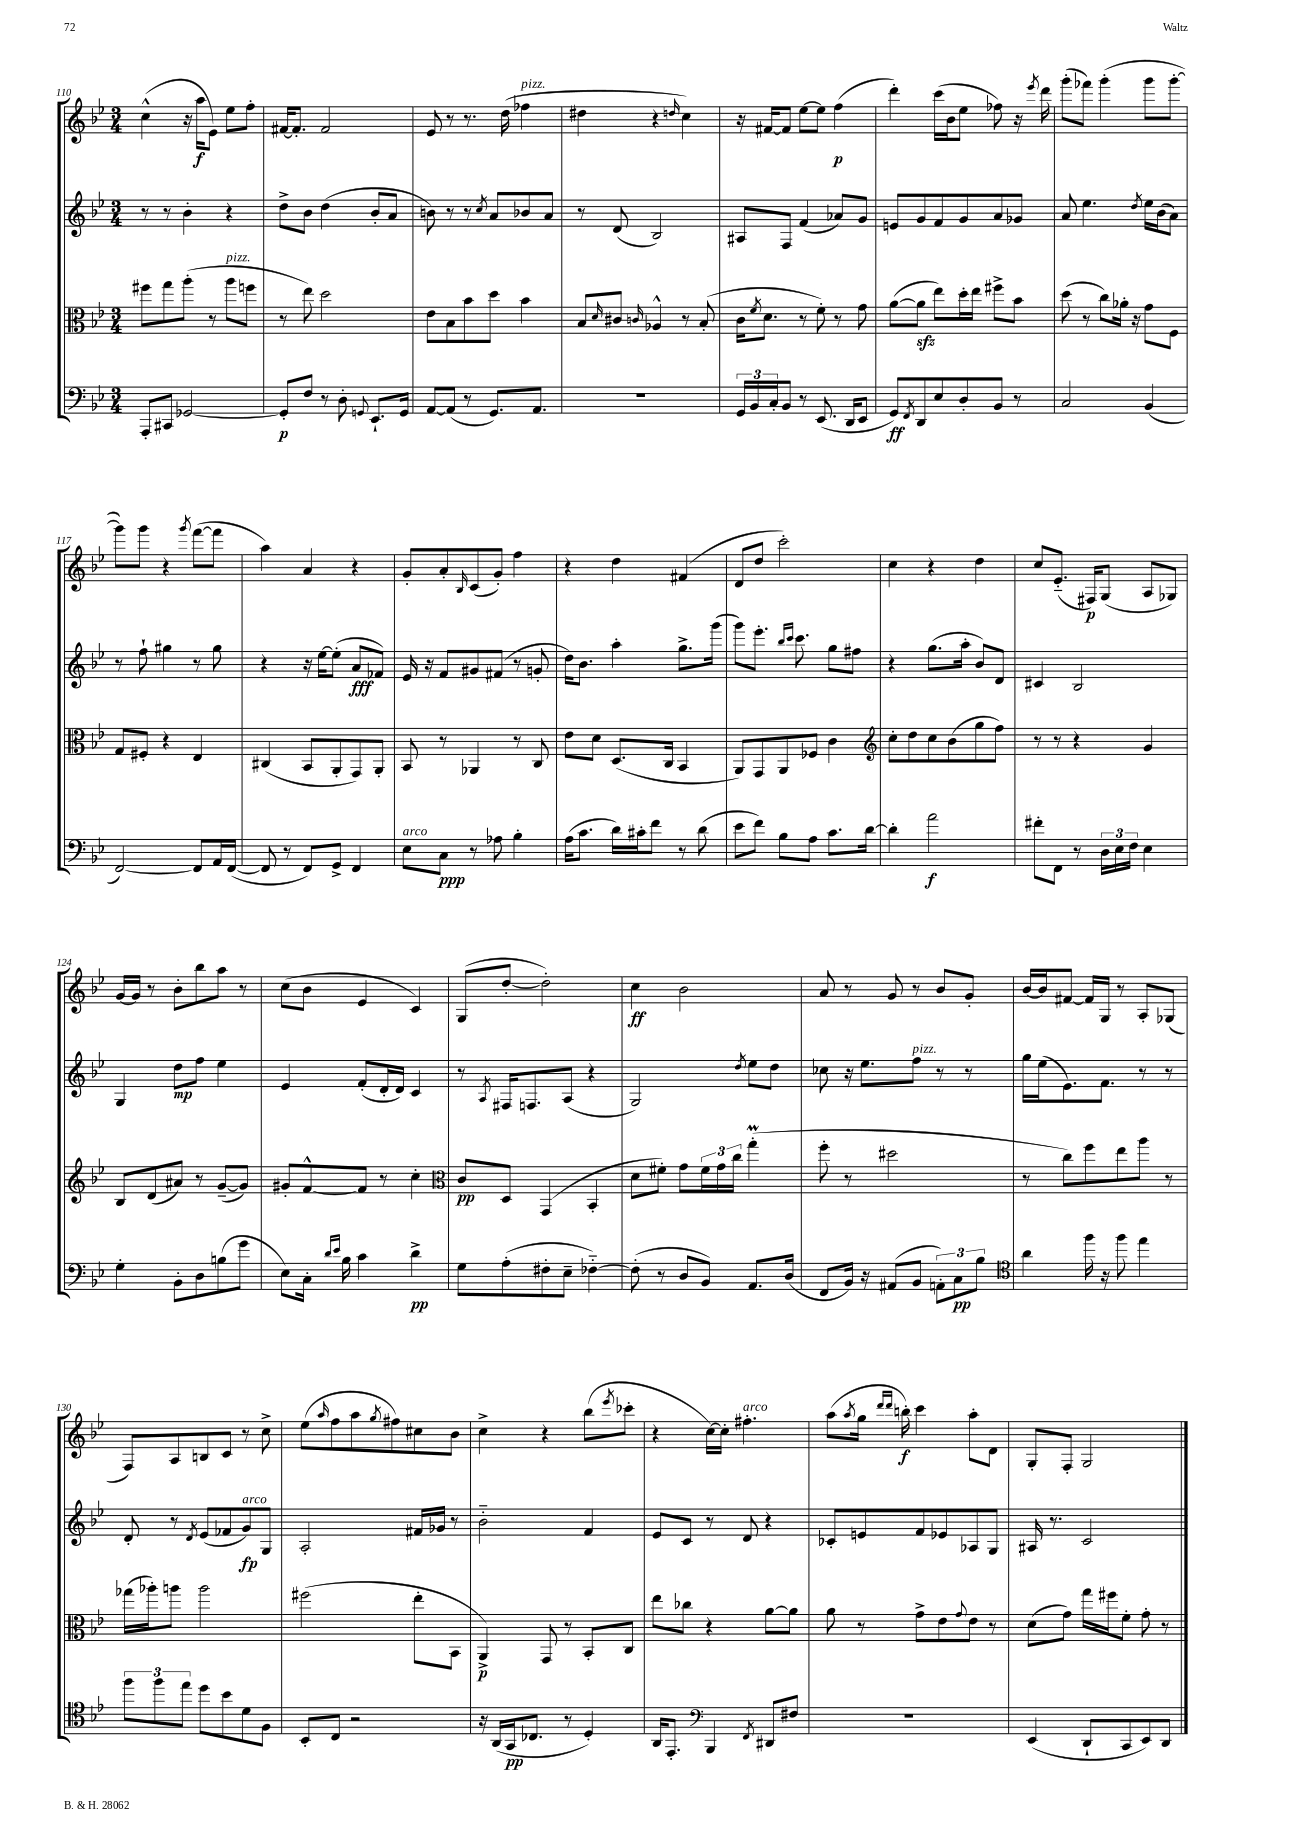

**kern	**kern	**kern	**kern
*staff4	*staff3	*staff2	*staff1
*clefF4	*clefC3	*clefG2	*clefG2
*k[b-e-]	*k[b-e-]	*k[b-e-]	*k[b-e-]
*M3/4	*M3/4	*M3/4	*M3/4
8AAA'	8ff#	8r	(4cc^^
8CC#	8gg	8r	.
[2GG-	(8aa'	4b-'	16r
.	.	.	16aa
.	8r	.	8e-)
.	8aa	4r	8ee-
.	8ff	.	8ff'
=	=	=	=
8GG-']	8r	8dd^	[16f#
.	.	.	8.f#']
8F	8ee-)	8b-	.
8r	2dd	(4dd	2f#
8D'	.	.	.
8qqGG	.	.	.
8.EE-`	.	8b-'	.
.	.	8a	.
16GG	.	.	.
=	=	=	=
[8AA	8e-	8b)	8e-
(8AA]	8B-	8r	8r
8r	8b-	8r	8.r
.	.	8qcc	.
8.GG)	8dd	8a	.
.	.	.	(16dd
.	4b-	8b-	4ff-
8.AA	.	.	.
.	.	8a	.
=	=	=	=
2.r	8B-	8r	4dd#
.	16qqd	.	.
.	8c#	(8d	.
.	16qqc	.	.
.	4A-^^	2B-)	4r
.	.	.	16qqdd
.	8r	.	4cc)
.	(8B-'	.	.
=	=	=	=
24GG	16c	8A#	16r
24BB-	.	.	.
.	8qf	.	.
.	8.d	.	[16f#
24C'	.	.	.
8BB-	.	8F	8f#]
8r	8r	(4f	[8ee-
(8.EE-	8f')	.	8ee-]
.	8r	8a-)	(4ff
16DD	.	.	.
8EE-	8g	8g	.
=	=	=	=
8GG)	([8a	8e	4ddd')
8qFF	.	.	.
8DD	8a]	8g	.
8E-	8ee-)	8f	(16ccc
.	.	.	16b-
8D'	16dd'	8g	8ee-
.	16ee-	.	.
8BB-	8ff#^	8a	8ff-)
8r	8b-	8g-	16r
.	.	.	8qeee-
.	.	.	16ddd
=	=	=	=
2C	(8dd	8a	(8ggg'
.	8r	4.ee-	8fff-)
.	8cc)	.	(4ggg'
.	16a-'	.	.
.	16r	.	.
.	.	8qdd	.
(4BB-	8g	16ee-	8ggg
.	.	(16b-	.
.	8F	8a)	[8ggg'
=	=	=	=
[2FF)	8G	8r	8ggg])
.	8F#'	8ff`	8ggg
.	4r	4gg#	4r
.	.	.	8qggg
8FF]	4E-	8r	([8fff
16AA	.	8gg#	8fff]
([16FF	.	.	.
=	=	=	=
8FF]	(4C#	4r	4aa)
8r	.	.	.
8FF)	8BB-	16r	4a
.	.	[16ee-	.
8GG^	8AA'	(8ee-']	.
4FF	8GG)	8a	4r
.	8AA'	8f-)	.
=	=	=	=
8E-	8BB-	16e-	8g'
.	.	16r	.
8C	8r	8f	8a'
.	.	.	16qqB-
8r	4AA-	8g#	(8c
8A-	.	(8f#	8g')
4B-'	8r	8r	4ff
.	8C	8g'	.
=	=	=	=
(16A	8e-	16dd)	4r
8.c	.	8.b-	.
.	8d	.	.
16d)	(8.D	4aa'	4dd
16c#'	.	.	.
8f	.	.	.
.	16C	.	.
8r	4BB-	8.gg^	(4f#
(8d	.	.	.
.	.	(16ggg	.
=	=	=	=
8e-	8AA)	8ggg)	8d
8f)	8GG	8.eee-'	8dd
8B-	8AA	.	2ccc')
.	.	16qqbb-	.
.	.	16qqccc	.
.	.	8.ccc	.
8A	8F-	.	.
8.c	4c	8gg	.
.	.	8ff#	.
[16d	.	.	.
=	=	=	=
*	*clefG2	*	*
4d']	8cc'	4r	4cc
.	8dd	.	.
2a	8cc	(8.gg	4r
.	(8b-	.	.
.	.	16aa'	.
.	8gg	8b-)	4dd
.	8ff)	8d	.
=	=	=	=
8f#'	8r	4c#	8cc
8FF	8r	.	(8.e-'~
8r	4r	2B-	.
.	.	.	16F#)
24D	.	.	(8G
24E-	.	.	.
24F	.	.	.
4E-	4g	.	8A
.	.	.	8G-)
=	=	=	=
4G'	8B-	4G	[16g
.	.	.	16g]
.	(8d	.	8r
8BB-'	8a#)	8dd	8b-'
8D	8r	8ff	8bb-
(8B	([8g~	4ee-	8aa
8g	8g])	.	8r
=	=	=	=
8E-)	8g#'	4e-	(8cc
16C'	[8f^^	.	8b-
16qqd	.	.	.
16qqe-	.	.	.
16B-	.	.	.
4c	8f]	(8f'	4e-
.	8r	16d'	.
.	.	16d)	.
4d^	4cc'	4c	4c)
=	=	=	=
*	*clefC3	*	*
8G	8c	8r	(8G
.	.	8qA	.
(8A'	8D	16F#	[8dd'
.	.	8.F	.
8F#'	(4GG	.	2dd'])
8E-~	.	(8A	.
[4F-'~)	4BB-'	4r	.
=	=	=	=
(8F-']	8d	2G)	4cc
8r	8f#')	.	.
8D	8g	.	2b-
8BB-)	24f#	.	.
.	24g	.	.
.	24cc	.	.
.	.	8qdd	.
8.AA	(4gg'	8ee-	.
.	.	8dd	.
(16D	.	.	.
=	=	=	=
8FF	8ff'	8cc-	8a
16BB-)	8r	16r	8r
16r	.	8.ee-	.
(8AA#	2dd#	.	8g
8BB-	.	8ff	8r
12AA')	.	8r	8b-
12C	.	.	.
.	.	8r	8g'
12B-	.	.	.
=	=	=	=
*clefC4	*	*	*
4a	8r	16gg	[16b-
.	.	(16ee-	16b-]
.	8cc)	8.e-)	[8f#
16ff	8ff	.	16f#]
16r	.	8.f	16G
8ff	8ee-	.	8r
4ee-	8aa	8r	8A'
.	8r	8r	(8G-
=	=	=	=
12ff	(16gg-	8d'	8F)
.	16aa-')	.	.
12ff	.	.	.
.	8aa	8r	8A
12ee-	.	.	.
.	.	8qd	.
8dd	2aa	(8e-	8B
8b-	.	8f-	8c
8d	.	8g)	8r
8F	.	8G	8cc^
=	=	=	=
8BB-'	(2ff#	2A'	(8ee-
.	.	.	16qqaa
8C	.	.	8ff
2r	.	.	8aa
.	.	.	8qgg
.	.	.	8ff#)
.	8ee-'	16f#	8cc#
.	.	16g-	.
.	8BB-	8r	8b-
=	=	=	=
16r	4AA^)	2b-'~	4cc^
(16AA	.	.	.
16GG	.	.	.
8.C-	.	.	.
.	8GG	.	4r
8r	8r	.	.
4D')	8BB-'	4f	(8bb-
.	.	.	8qeee-
.	8C	.	8ccc-'
=	=	=	=
16AA	8ee-	8e-	4r
8.EE-'	.	.	.
.	8cc-	8c	.
*clefF4	*	*	*
4BBB-	4r	8r	[16cc)
.	.	.	16cc']
.	.	8d	4.ff#'
8qFF	.	.	.
8DD#	[8a	4r	.
8F#	8a]	.	.
=	=	=	=
2.r	8a	8c-'	(8aa
.	.	.	8qaa
.	8r	8e	16gg
.	.	.	16qqddd
.	.	.	16qqddd
.	.	.	16bb')
.	8g^	8f	4ccc
.	8e-	8e-	.
.	8qqg	.	.
.	8e-	8A-	8aa'
.	8r	8G	8d
=	=	=	=
(4EE-	(8d	16A#	8G'
.	.	8.r	.
.	8g)	.	8F'
8DD`	16gg	2c	2G
.	16ff#	.	.
8CC	8f'	.	.
8EE-)	8g'	.	.
8DD	8r	.	.
==	==	==	==
*-	*-	*-	*-
